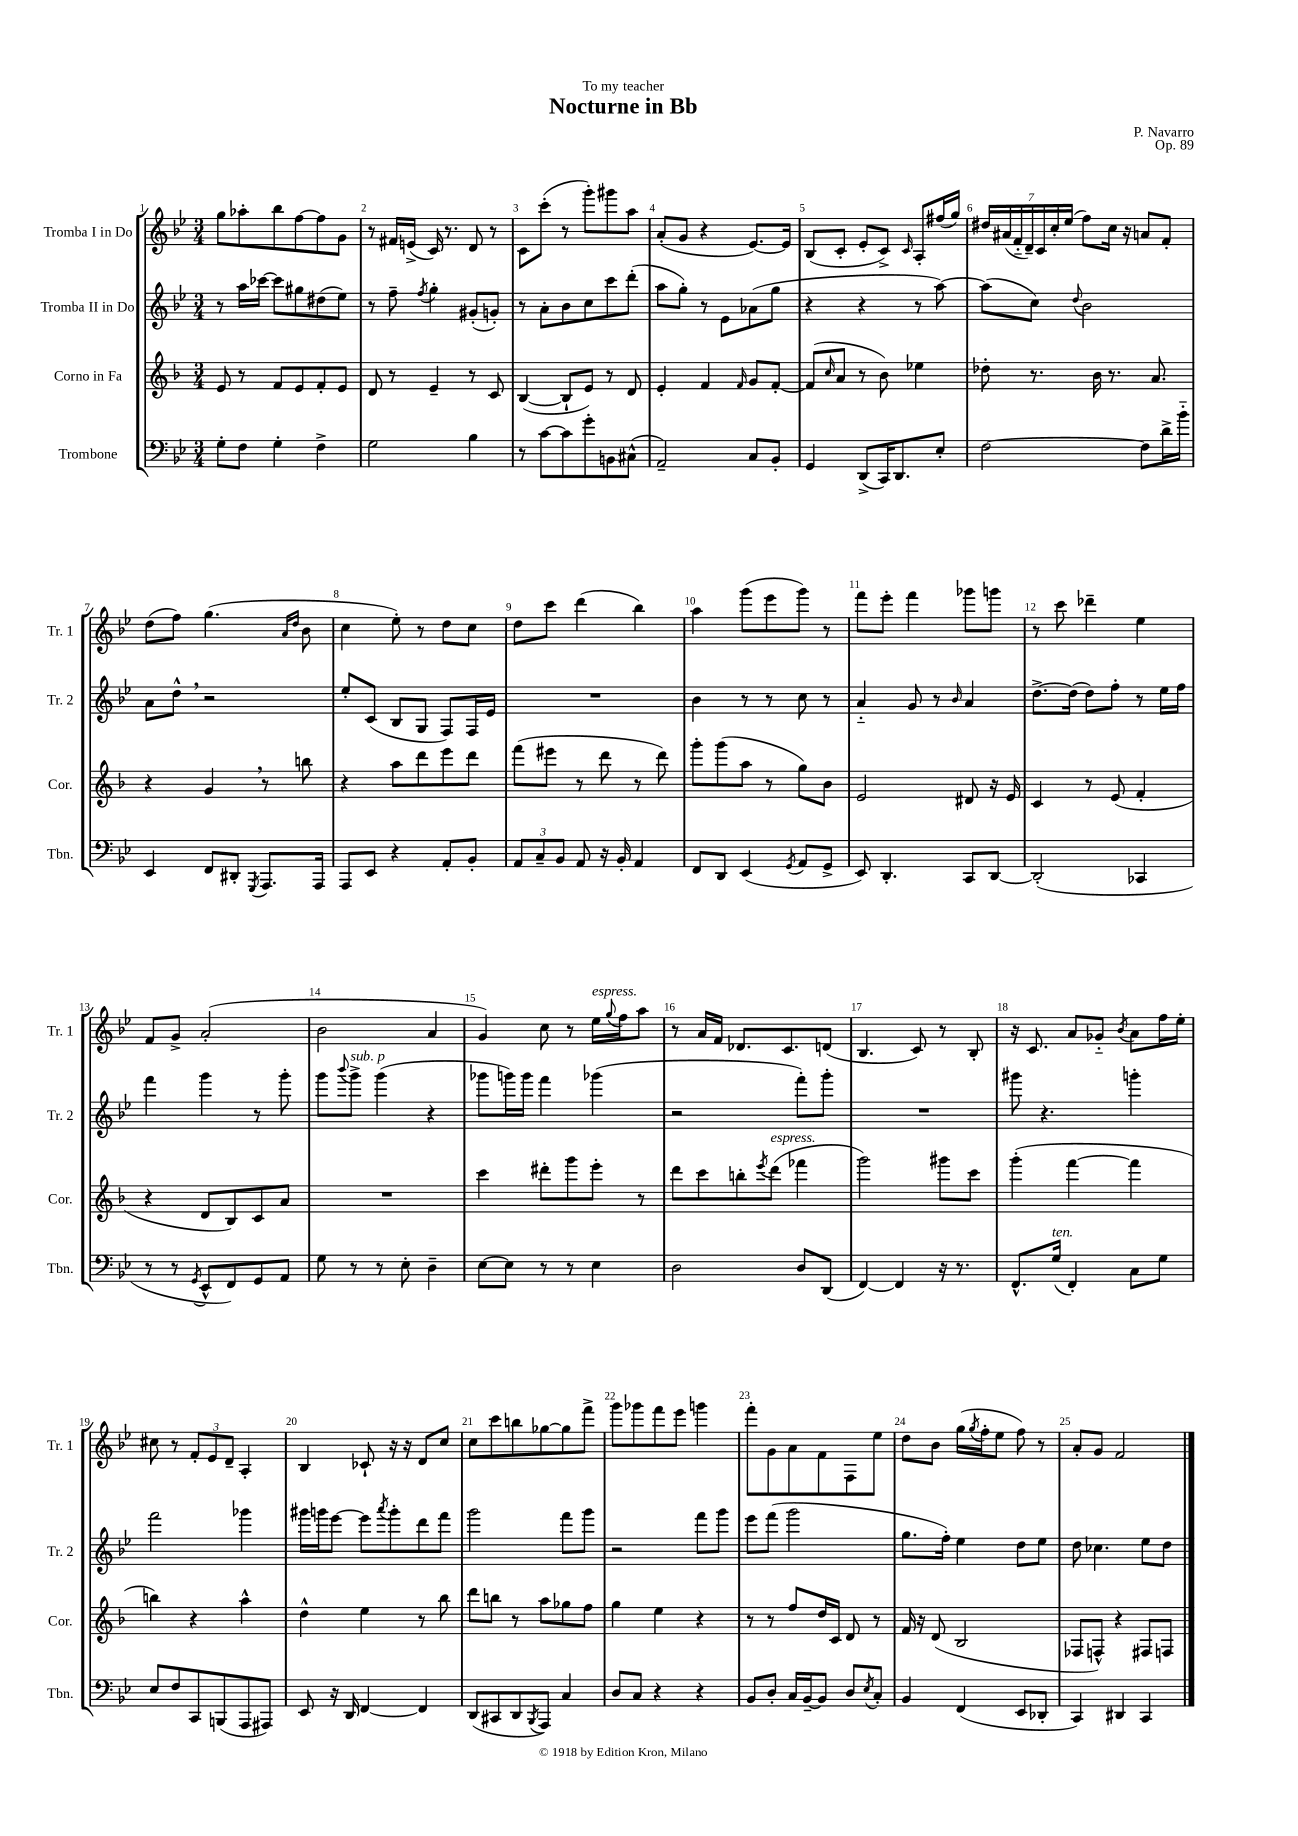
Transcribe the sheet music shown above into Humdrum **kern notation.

**kern	**kern	**kern	**kern
*part4	*part3	*part2	*part1
*staff4	*staff3	*staff2	*staff1
*I"Trombone	*I"Corno in Fa	*I"Tromba II in Do	*I"Tromba I in Do
*I'Tbn.	*I'Cor.	*I'Tr. 2	*I'Tr. 1
*clefF4	*clefG2	*clefG2	*clefG2
*k[b-e-]	*k[b-]	*k[b-e-]	*k[b-e-]
*M3/4	*M3/4	*M3/4	*M3/4
=1	=1	=1	=1
8G'\L	8e/	8r	8gg\L
8F\J	8r	16aa\LL	8aa-X'\
.	.	[16ccc-X\JJ	.
4G'\	8f/L	8ccc-\L]	8bb-\
.	8e/	8gg#X\	[8ff\
4F^\	8f'/	(8dd#X\	8ff\]
.	8e/J	8ee-\J)	8g\J
=2	=2	=2	=2
2G\	8d/	8r	8r
.	8r	8ff~\	16f#X/LL
.	.	.	(16en^/JJ
.	.	8qff/	.
.	4e~/	4gg'\	16c/)
.	.	.	8.r
4B-\	8r	(8g#X'/L	8d/
.	8c/	8gn'/J)	8r
=3	=3	=3	=3
8r	([4B-/	8r	8c\L
[8c\L	.	8a'\L	(8ccc'\J
8c\]	8B-`/L]	8b-\	8r
8g'\	8e/J)	8cc\	8ggg'\L)
8BBn\	8r	8ccc\	8ggg#X\
(8C#X^^\J	8d/	(8ddd'\J	8aa\J
=4	=4	=4	=4
2AA~/)	4e'/	8aa\L	(8a'/L
.	.	8gg'\J)	8g/J
.	4f/	8r	4r
.	.	8e-\L	.
.	16qqf/	.	.
8C/L	8g/L	(8a-X\	[8.e-/L)
8BB-'/J	[8f'/J	8gg\J	.
.	.	.	16e-/Jk]
=5	=5	=5	=5
4GG/	(8f/L]	4r	(8B-/L
.	16qqcc/	.	.
.	8a/J	.	8c'/J
(8DD^/L	8r	4r	8e-'/L
16CC/K)	8b-\)	.	8c^/J)
8.DD/	.	.	.
.	.	.	16qqc/
.	4ee-X\	8r	8A'/L
8E-'/J	.	[8aa\)	(16ff#X/L
.	.	.	16gg/JJ)
=6	=6	=6	=6
[2F\	8dd-X'\	(8aa\L]	28dd#X/LL
.	.	.	(28a#X/
.	.	.	28f/
.	.	.	28d~/)
.	8.r	8cc\J)	.
.	.	.	28c/
.	.	.	28cc'/
.	.	.	(28ee-/JJ
.	.	8qqdd/	.
.	.	2b-\	8ff\L)
.	16b-\	.	.
.	8.r	.	16cc\Jk
.	.	.	16r
8F\L]	.	.	8an/L
.	8.a/	.	.
16d^\L	.	.	8f'/J
16b-\JJ	.	.	.
!!LO:LB:g=z
=7	=7	=7	=7
4EE-/	4r	8a\L	(8dd\L
.	.	8dd^^,\J	8ff\J)
8FF/L	4g,/	2r	(4.gg\
8DD#X'/J	.	.	.
8qGGG/	.	.	.
8.AAA/L	8r	.	.
.	.	.	16qqa/LL
.	.	.	16qqdd/JJ
.	8bbn\	.	8b-\
16AAA/Jk	.	.	.
=8	=8	=8	=8
8AAA/L	4r	8ee-'/L	4cc\
8EE-/J	.	(8c/J	.
4r	8aa\L	8B-/L	8ee-'\)
.	8ddd\	8G/J	8r
8AA'/L	8eee\	8F/L)	8dd\L
8BB-'/J	8ddd\J	16F/L	8cc\J
.	.	16e-/JJ	.
=9	=9	=9	=9
12AA/L	(8fff\L	2.r	8dd\L
12C~/	.	.	.
.	8eee#X\J	.	8ccc\J
12BB-/J	.	.	.
8AA/	8r	.	(4ddd\
16r	8ddd\	.	.
16BB-'/	.	.	.
4AA/	8r	.	4bb-\)
.	8ddd\)	.	.
=10	=10	=10	=10
8FF/L	8ggg'\L	4b-\	4aa\
8DD/J	(8ggg\	.	.
(4EE-/	8aa\J	8r	(8ggg\L
.	8r	8r	8eee-\
8qGG/	.	.	.
8AA/L	8gg\L)	8cc\	8ggg\J)
8GG^/J	8b-\J	8r	8r
=11	=11	=11	=11
8EE-/)	2e/	4a/	8fff\L
4.DD'/	.	.	8eee-'\J
.	.	8g/	4fff\
.	.	8r	.
.	.	16qqb-/	.
8CC/L	8d#X/	4a/	8ggg-X\L
[8DD/J	16r	.	8gggn\J
.	16e/	.	.
=12	=12	=12	=12
(2DD'/]	4c/	[8.dd^\L	8r
.	.	.	8ccc\
.	.	(16dd\Jk]	.
.	8r	8dd\L)	4ddd-X~\
.	(8e/	8ff'\J	.
4CC-X/	4f'/	8r	4ee-\
.	.	16ee-\LL	.
.	.	16ff\JJ	.
!!LO:LB:g=z
=13	=13	=13	=13
8r	4r	4fff\	8f/L
8r	.	.	8g^/J
8qGG/	.	.	.
8EE-^^/L	8d/L	4ggg\	(2a'/
8FF/)	8B-/)	.	.
8GG/	8c/	8r	.
8AA/J	8a/J	8ggg'\	.
=14	=14	=14	=14
8G\	2.r	8ggg\L	2b-\
.	.	8qqbbb-/	.
!	!	!LO:TX:a:i:t=sub. p	!
8r	.	8ggg^\J	.
8r	.	(4ggg\	.
8E-'\	.	.	.
4D~\	.	4r	4a/
=15	=15	=15	=15
[8E-\L	4ccc\	8ggg-X\L	4g/)
8E-\J]	.	16gggn\L)	.
.	.	16ggg\JJ	.
8r	8ddd#X'\L	4fff\	8cc\
8r	8ggg\	.	8r
!	!	!	!LO:TX:a:i:t=espress.
4E-\	8eee'\J	(4ggg-X\	16ee-\LL
.	.	.	8qqgg/
.	.	.	16ff\J
.	8r	.	8aa\J
=16	=16	=16	=16
2D\	8ddd\L	2r	8r
.	8ccc\	.	16a/LL
.	.	.	16f/JJ
.	8bbn'\	.	8.d-X/L
.	8qeee/	.	.
!	!LO:TX:a:i:t=espress.	!	!
.	(8ddd\J	.	.
.	.	.	8.c/
8D/L	4fff-X\	8fff'\L)	.
(8DD/J	.	8ggg'\J	(8dn/J
=17	=17	=17	=17
[4FF/)	2ggg\)	2.r	4.B-/
4FF/]	.	.	.
.	.	.	8c/)
16r	8ggg#X\L	.	8r
8.r	.	.	.
.	8ccc\J	.	8B-'/
=18	=18	=18	=18
8.FF^^/L	(4ggg'\	8ggg#X\	16r
.	.	.	8.c/
.	.	4.r	.
!LO:TX:a:i:t=ten.	!	!	!
(16G/Jk	.	.	.
4FF'/)	[4fff\	.	8a/L
.	.	.	8g-X/J
.	.	.	8qb-/
8C\L	4fff\]	4gggn'\	8a\L
8G\J	.	.	16ff\L
.	.	.	16ee-'\JJ
!!LO:LB:g=z
=19	=19	=19	=19
8E-/L	4bbn\)	2fff\	8cc#X\
8F/	.	.	8r
8CC/	4r	.	12f'/L
.	.	.	12e-/
(8BBBn/	.	.	.
.	.	.	12d~/J
8AAA/	4aa^^\	4ggg-X\	4A'/
8AAA#X/J)	.	.	.
=20	=20	=20	=20
8EE-/	4dd^^\	16ggg#X\LL	4B-/
.	.	16gggn\J	.
16r	.	[8eee-\J	.
16DD/	.	.	.
[4FF/	4ee\	8eee-\L]	8c-X`/
.	.	8qaaa/	.
.	.	8ggg'\	16r
.	.	.	16r
4FF/]	8r	8ddd\	8d/L
.	8bb-\	8fff\J	8cc/J
=21	=21	=21	=21
(8DD/L	8ddd\L	2ggg\	8cc\L
8CC#X/	8bbn\J	.	8ccc\
8DD/	8r	.	8bbn\
8qBBB-/	.	.	.
8AAA/J)	8aa\L	.	[8gg-X\
4C/	8gg-X\	8fff\L	8gg-\]
.	8ff\J	8ggg\J	8fff^\J
=22	=22	=22	=22
8D/L	4gg\	2r	8ggg\L
8C/J	.	.	8ggg-X\
4r	4ee\	.	8fff\
.	.	.	8eee-\J
4r	4r	8fff\L	4gggn\
.	.	8ggg\J	.
=23	=23	=23	=23
8BB-/L	8r	8eee-\L	8fff'\L
8D'/J	8r	(8fff\J	8g\
16C/LL	8ff/L	2ggg\	8a\
[16BB-~/J	.	.	.
8BB-/J]	16dd/L	.	8f\
.	16c/JJ	.	.
8D/L	8d/	.	8F\
8qE-/	.	.	.
8C'/J	8r	.	8ee-\J
=24	=24	=24	=24
4BB-/	16f/	8.gg\L	8dd\L
.	16r	.	.
.	(8d/	.	8b-\J
.	.	16ff'\Jk)	.
(4FF/	2B-/	4ee-\	(16gg\LL
.	.	.	8qgg/
.	.	.	16ff'\J
.	.	.	8ee-\J
8EE-/L	.	8dd\L	8ff\)
8DD-X'/J	.	8ee-\J	8r
=25	=25	=25	=25
4CC/)	8F-X/L	8dd\	8a'/L
.	8Fn^^/J)	4.cc-X\	8g/J
4DD#X/	4r	.	2f/
4CC/	8F#X/L	8ee-\L	.
.	8Fn/J	8dd\J	.
==	==	==	==
*-	*-	*-	*-
